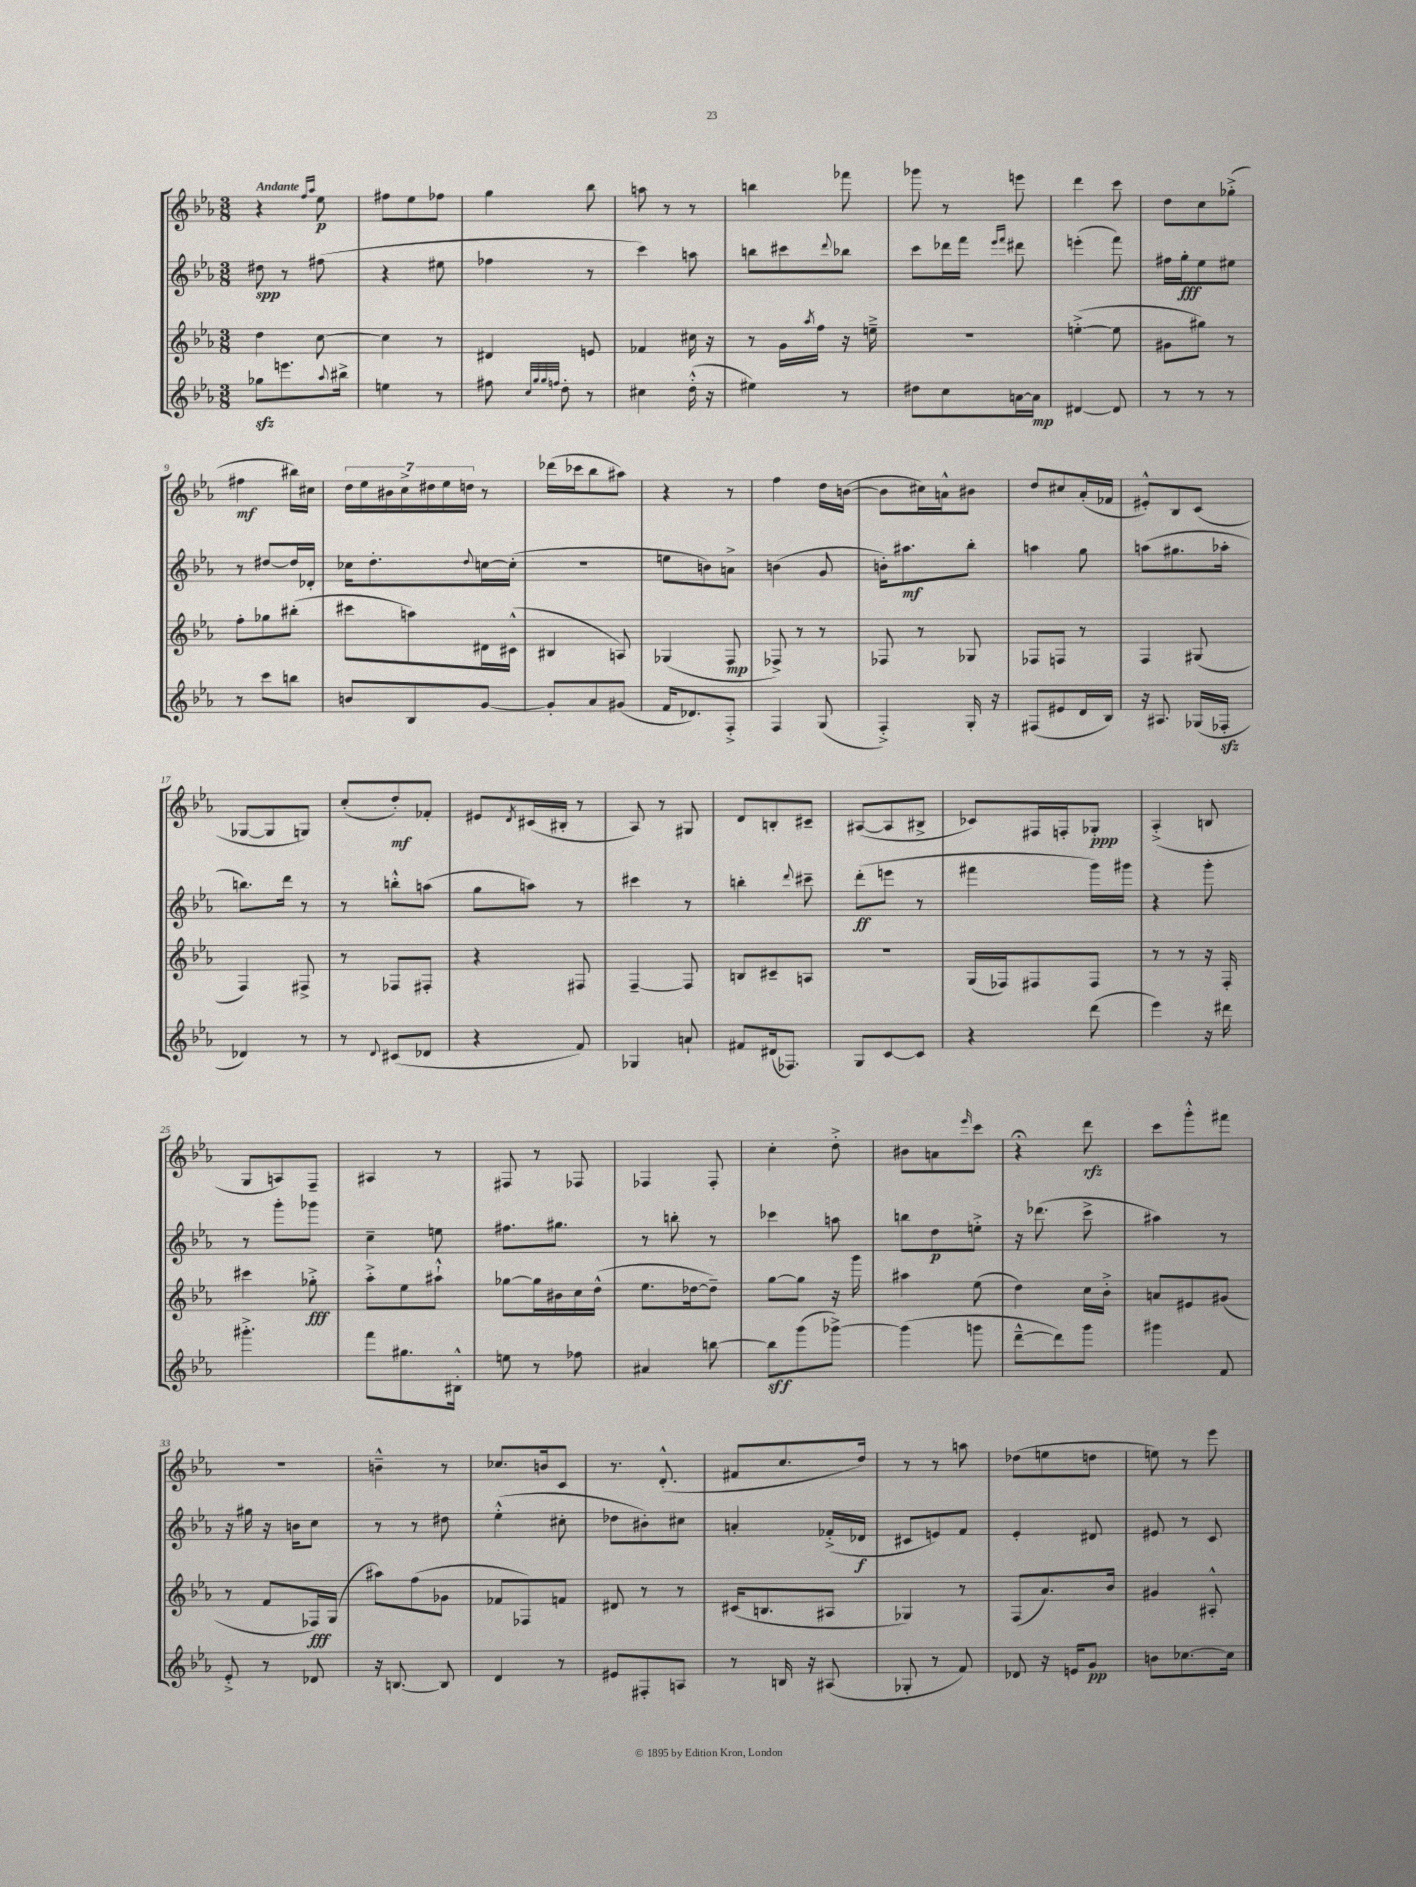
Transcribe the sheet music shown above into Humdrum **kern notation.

**kern	**dynam	**kern	**dynam	**kern	**dynam	**kern	**dynam
*part4	*part4	*part3	*part3	*part2	*part2	*part1	*part1
*staff4	*staff4	*staff3	*staff3	*staff2	*staff2	*staff1	*staff1
*clefG2	*	*clefG2	*	*clefG2	*	*clefG2	*
*k[b-e-a-]	*	*k[b-e-a-]	*	*k[b-e-a-]	*	*k[b-e-a-]	*
*M3/8	*	*M3/8	*	*M3/8	*	*M3/8	*
=1	=1	=1	=1	=1	=1	=1	=1
!	!	!	!	!	!	!LO:TX:a:B:t=Andante	!
8gg-Xzz\L	.	4dd\	.	8dd#X\	spp	4r	.
8.eeen\	.	.	.	8r	.	.	.
.	.	.	.	.	.	16qqff/LL	.
.	.	.	.	.	.	16qqaa-/JJ	.
.	.	[8cc\	.	(8ff#X\	.	8ee-\	p
8qqaa-/	.	.	.	.	.	.	.
16bb#X^\Jk	.	.	.	.	.	.	.
=2	=2	=2	=2	=2	=2	=2	=2
4een\	.	4cc\]	.	4r	.	8ff#X\L	.
.	.	.	.	.	.	8ee-\	.
8r	.	8r	.	8ee#X\	.	8ff-X\J	.
=3	=3	=3	=3	=3	=3	=3	=3
8ff#X\	.	4d#X/	.	4ff-X\	.	4gg\	.
32qqcc/LLL	.	.	.	.	.	.	.
32qqgg/	.	.	.	.	.	.	.
32qqgg/	.	.	.	.	.	.	.
32qqffn/JJJ	.	.	.	.	.	.	.
8dd'\	.	.	.	.	.	.	.
8r	.	8en/	.	8r	.	8bb-\	.
=4	=4	=4	=4	=4	=4	=4	=4
4cc#X\	.	4f-X/	.	4ccc\)	.	8aan\	.
.	.	.	.	.	.	8r	.
(16dd'^^\	.	16cc#X\	.	8aan\	.	8r	.
16r	.	16r	.	.	.	.	.
=5	=5	=5	=5	=5	=5	=5	=5
4ee#X\)	.	8r	.	8bbn\L	.	4bbn\	.
.	.	16g\LL	.	8ccc#X\	.	.	.
.	.	8qaa-/	.	.	.	.	.
.	.	16ff\JJ	.	.	.	.	.
.	.	.	.	8qqddd/	.	.	.
8r	.	16r	.	8bb-X\J	.	8fff-X\	.
.	.	16een~^\	.	.	.	.	.
=6	=6	=6	=6	=6	=6	=6	=6
8dd#X\L	.	4.r	.	8ccc\L	.	8ggg-X\	.
8cc\	.	.	.	16ddd-X\L	.	8r	.
.	.	.	.	16fff\JJ	.	.	.
.	.	.	.	16qqeee-/LL	.	.	.
.	.	.	.	16qqfff/JJ	.	.	.
[16an\L	.	.	.	8ddd#X\	.	8eeen\	.
16a\JJ]	mp	.	.	.	.	.	.
=7	=7	=7	=7	=7	=7	=7	=7
[4d#X/	.	([4een'^\	.	(4eeen'\	.	4ddd\	.
8d#/]	.	8ee\]	.	8fff\)	.	8ccc\	.
=8	=8	=8	=8	=8	=8	=8	=8
8r	.	8g#X\L	.	16ff#X\LL	.	8dd\L	.
.	.	.	.	16gg'\J	fff	.	.
8r	.	8gg#X\J)	.	8ee-\	.	8cc\	.
8r	.	8r	.	8ee#X\J	.	(8gg-X'^\J	.
!!LO:LB:g=z
=9	=9	=9	=9	=9	=9	=9	=9
8r	.	8ff'\L	.	8r	.	4ff#X\	mf
8ccc\L	.	8gg-X\	.	[8dd#X/L	.	.	.
8bbn\J	.	(8bb#X'\J	.	16dd#/L]	.	16bb#X\LL)	.
.	.	.	.	16d-X'/JJ	.	16cc#X\JJ	.
=10	=10	=10	=10	=10	=10	=10	=10
8bn/L	.	8ccc#X\L	.	16cc-X\KL	.	28dd\LL	.
.	.	.	.	.	.	28ee-\	.
.	.	.	.	8.dd'\	.	.	.
.	.	.	.	.	.	28b#X\	.
.	.	.	.	.	.	28cc^\	.
8B-/	.	8aan\)	.	.	.	.	.
.	.	.	.	.	.	28dd#X\	.
.	.	.	.	.	.	28ee-\	.
.	.	.	.	.	.	28ddn\JJ	.
.	.	.	.	8qqdd/	.	.	.
[8g/J	.	16d#X\L	.	[16ccn\L	.	8r	.
.	.	(16c#X^^\JJ	.	(16cc'\JJ]	.	.	.
=11	=11	=11	=11	=11	=11	=11	=11
8g'/L]	.	4B#X/	.	4.r	.	(16ddd-X\LL	.
.	.	.	.	.	.	16ccc-X\J	.
8a-/	.	.	.	.	.	8bb-\	.
(8g#X/J	.	8An/)	.	.	.	8aa#X\J)	.
=12	=12	=12	=12	=12	=12	=12	=12
16f/KL	.	(4G-X/	.	8een\L	.	4r	.
8.d-X/)	.	.	.	.	.	.	.
.	.	.	.	8bn\)	.	.	.
8F'^/J	.	8F/	mp	8an^\J	.	8r	.
=13	=13	=13	=13	=13	=13	=13	=13
4F/	.	8F-X^/)	.	(4bn\	.	4ff\	.
.	.	8r	.	.	.	.	.
(8G/	.	8r	.	8g/	.	16dd\LL	.
.	.	.	.	.	.	([16bn\JJ	.
=14	=14	=14	=14	=14	=14	=14	=14
4F'^/)	.	8F-X/	.	16bn'\KL)	.	8b\L]	.
.	.	.	.	8.aa#X\	mf	.	.
.	.	8r	.	.	.	16cc#X\L)	.
.	.	.	.	.	.	16an^^\J	.
16G'/	.	8G-X/	.	8bb-'\J	.	8b#X\J	.
16r	.	.	.	.	.	.	.
=15	=15	=15	=15	=15	=15	=15	=15
(8F#X/L	.	8F-X/L	.	4aan\	.	8dd/L	.
8e#X/	.	8Fn/J	.	.	.	8cc#X/	.
16d/L	.	8r	.	8gg\	.	(16a-'/L	.
16B-/JJ)	.	.	.	.	.	16f-X/JJ	.
=16	=16	=16	=16	=16	=16	=16	=16
16r	.	4F/	.	(8aan\L	.	8e#X'^^/L)	.
8.A#X/	.	.	.	.	.	.	.
.	.	.	.	8.gg#X\	.	8B-/	.
(16G-X/LL	.	(8G#X/	.	.	.	(8c/J	.
16F-Xzz'/JJ	.	.	.	16aa-X'\Jk	.	.	.
!!LO:LB:g=z
=17	=17	=17	=17	=17	=17	=17	=17
4d-X/)	.	4F/)	.	8.bbn\L)	.	[8G-X/L	.
.	.	.	.	.	.	8G-/]	.
.	.	.	.	16ddd\Jk	.	.	.
8r	.	8F#X^/	.	8r	.	8Gn/J)	.
=18	=18	=18	=18	=18	=18	=18	=18
8r	.	8r	.	8r	.	(8cc'/L	.
8qqd/	.	.	.	.	.	.	.
(8c#X/L	.	8F-X/L	.	8bbn'^^\L	.	8dd'/)	mf
8d-X/J	.	8F#X'/J	.	(8aan\J	.	8f-X'/J	.
=19	=19	=19	=19	=19	=19	=19	=19
4r	.	4r	.	8gg\L	.	8e#X/L	.
.	.	.	.	.	.	8qd/	.
.	.	.	.	8aan\J)	.	(16c#X/L	.
.	.	.	.	.	.	16B#X'/JJ	.
8f/)	.	8F#X/	.	8r	.	8r	.
=20	=20	=20	=20	=20	=20	=20	=20
4G-X/	.	[4F~/	.	4ccc#X\	.	8A-/)	.
.	.	.	.	.	.	8r	.
8an`/	.	8F/]	.	8r	.	8G#X/	.
=21	=21	=21	=21	=21	=21	=21	=21
8f#X/L	.	8Bn/L	.	4bbn'\	.	8d/L	.
(16d#X/k	.	8c#X~/	.	.	.	8Bn'/	.
8.F-X/J)	.	.	.	.	.	.	.
.	.	.	.	8qqddd/	.	.	.
.	.	8An/J	.	8ccc#X~\	.	8c#X~/J	.
=22	=22	=22	=22	=22	=22	=22	=22
8G/L	.	4.r	.	(8ddd'\L	ff	([8A#X/L	.
[8c/	.	.	.	8eeen\J	.	8A#/]	.
8c/J]	.	.	.	8r	.	8B#X^/J	.
=23	=23	=23	=23	=23	=23	=23	=23
4r	.	(16G/LL	.	4fff#X\	.	8c-X/L)	.
.	.	16F-X/J)	.	.	.	.	.
.	.	8F#X/	.	.	.	16F#X/L	.
.	.	.	.	.	.	16Fn'/J	.
(8ddd\	.	8F#/J	.	16ggg\LL)	.	8G-X'/J	ppp
.	.	.	.	16ggg#X\JJ	.	.	.
=24	=24	=24	=24	=24	=24	=24	=24
4eee-\)	.	8r	.	4r	.	(4A-'^/	.
.	.	8r	.	.	.	.	.
16r	.	16r	.	8ggg'\	.	8Bn/	.
16ddd#X\	.	16F'/	.	.	.	.	.
!!LO:LB:g=z
=25	=25	=25	=25	=25	=25	=25	=25
4.ggg#X'^\	.	4ccc#X\	.	8r	.	8G/L	.
.	.	.	.	8ggg'\L	.	8An/)	.
.	.	8gg-X'^\	fff	8ggg-X\J	.	8F~/J	.
=26	=26	=26	=26	=26	=26	=26	=26
8fff\L	.	8aa-'^\L	.	4cc~\	.	4A#X/	.
8.gg#X\	.	8ee-\	.	.	.	.	.
.	.	8aa#X`^^\J	.	8een\	.	8r	.
16B#X'^^\Jk	.	.	.	.	.	.	.
=27	=27	=27	=27	=27	=27	=27	=27
8een\	.	[8gg-X\L	.	8.ff#X\L	.	8F#X/	.
8r	.	16gg-\L]	.	.	.	8r	.
.	.	16b#X\	.	8.gg#X\J	.	.	.
8ff-X\	.	16cc\	.	.	.	8F-X/	.
.	.	(16dd^^\JJ	.	.	.	.	.
=28	=28	=28	=28	=28	=28	=28	=28
4a#X/	.	8.ee-\L	.	8r	.	4F-X/	.
.	.	.	.	8bbn'\	.	.	.
.	.	[16dd-X\k	.	.	.	.	.
[8bbn\	.	8dd-~\J])	.	8r	.	8F-'/	.
=29	=29	=29	=29	=29	=29	=29	=29
8bb\L]	sff	[8gg\L	.	4ccc-X\	.	4cc'\	.
(8ggg\	.	8gg\J]	.	.	.	.	.
[8ggg-X^\J)	.	16r	.	8aan\	.	8dd'^\	.
.	.	16ggg\	.	.	.	.	.
=30	=30	=30	=30	=30	=30	=30	=30
(4ggg-\]	.	4aa#X\	.	8bbn\L	.	8b#X\L	.
.	.	.	.	8dd\	p	8an\	.
.	.	.	.	.	.	16qqeee-/	.
8gggn\	.	(8ee-\	.	8een'^\J	.	8ccc\J	.
=31	=31	=31	=31	=31	=31	=31	=31
[8ddd~^^\L	.	4dd\)	.	16r	.	4r;<	.
.	.	.	.	(8.ddd-X\	.	.	.
8ddd\])	.	.	.	.	.	.	.
8ggg\J	.	16cc\LL	.	8ccc^\	.	8ddd\	rfz
.	.	16b-'^\JJ	.	.	.	.	.
=32	=32	=32	=32	=32	=32	=32	=32
4ggg#X\	.	8an/L	.	4aa#X\)	.	8ccc\L	.
.	.	8e#X/	.	.	.	8ggg'^^\	.
8f/	.	(8g#X/J	.	8r	.	8fff#X\J	.
!!LO:LB:g=z
=33	=33	=33	=33	=33	=33	=33	=33
8e-'^/	.	8r	.	16r	.	4.r	.
.	.	.	.	16gg#X\	.	.	.
8r	.	8f/L	.	16r	.	.	.
.	.	.	.	16bn\KL	.	.	.
8d-X/	.	16F-X/L)	fff	8cc\J	.	.	.
.	.	(16G/JJ	.	.	.	.	.
=34	=34	=34	=34	=34	=34	=34	=34
16r	.	8aa#X\L)	.	8r	.	4bn~^^\	.
[8.Bn/	.	.	.	.	.	.	.
.	.	(8ff\	.	8r	.	.	.
8B/]	.	8g-X\J	.	8dd#X\	.	8r	.
=35	=35	=35	=35	=35	=35	=35	=35
4d/	.	8f-X/L	.	(4ee-'^^\	.	8.cc-X/L	.
.	.	8F-X/)	.	.	.	.	.
.	.	.	.	.	.	16bn/k	.
8r	.	8fn/J	.	8cc#X'\	.	8c/J	.
=36	=36	=36	=36	=36	=36	=36	=36
8e#X/L	.	8d#X/	.	8dd-X\L	.	8.r	.
8F#X'/	.	8r	.	8b#X'\)	.	.	.
.	.	.	.	.	.	(8.d'^^/	.
8An/J	.	8r	.	8cc#X\J	.	.	.
=37	=37	=37	=37	=37	=37	=37	=37
8r	.	(16c#X/KL	.	4an'/	.	8f#X/L	.
.	.	8.Bn/	.	.	.	.	.
16Bn/	.	.	.	.	.	8.cc/	.
16r	.	.	.	.	.	.	.
(8A#X/	.	8A#X/J	.	(16f-X'^/LL	.	.	.
.	.	.	.	16d-X/JJ	f	16dd/Jk)	.
=38	=38	=38	=38	=38	=38	=38	=38
8G-X'/	.	4G-X/)	.	8c#X/L	.	8r	.
8r	.	.	.	8en/)	.	8r	.
8f/)	.	8r	.	8f/J	.	8aan\	.
=39	=39	=39	=39	=39	=39	=39	=39
8d-X/	.	(8F/L	.	4e-'/	.	(8dd-X\L	.
16r	.	8.a-/)	.	.	.	8een\	.
16en/KL	.	.	.	.	.	.	.
8g/J	pp	.	.	8d#X/	.	8ddn\J	.
.	.	16b-/Jk	.	.	.	.	.
=40	=40	=40	=40	=40	=40	=40	=40
8bn\L	.	4g#X/	.	8e#X/	.	8een\)	.
[8.cc-X\	.	.	.	8r	.	8r	.
.	.	8A#X'^^/	.	8c/	.	8eee-\	.
16cc-\Jk]	.	.	.	.	.	.	.
==	==	==	==	==	==	==	==
*-	*-	*-	*-	*-	*-	*-	*-
